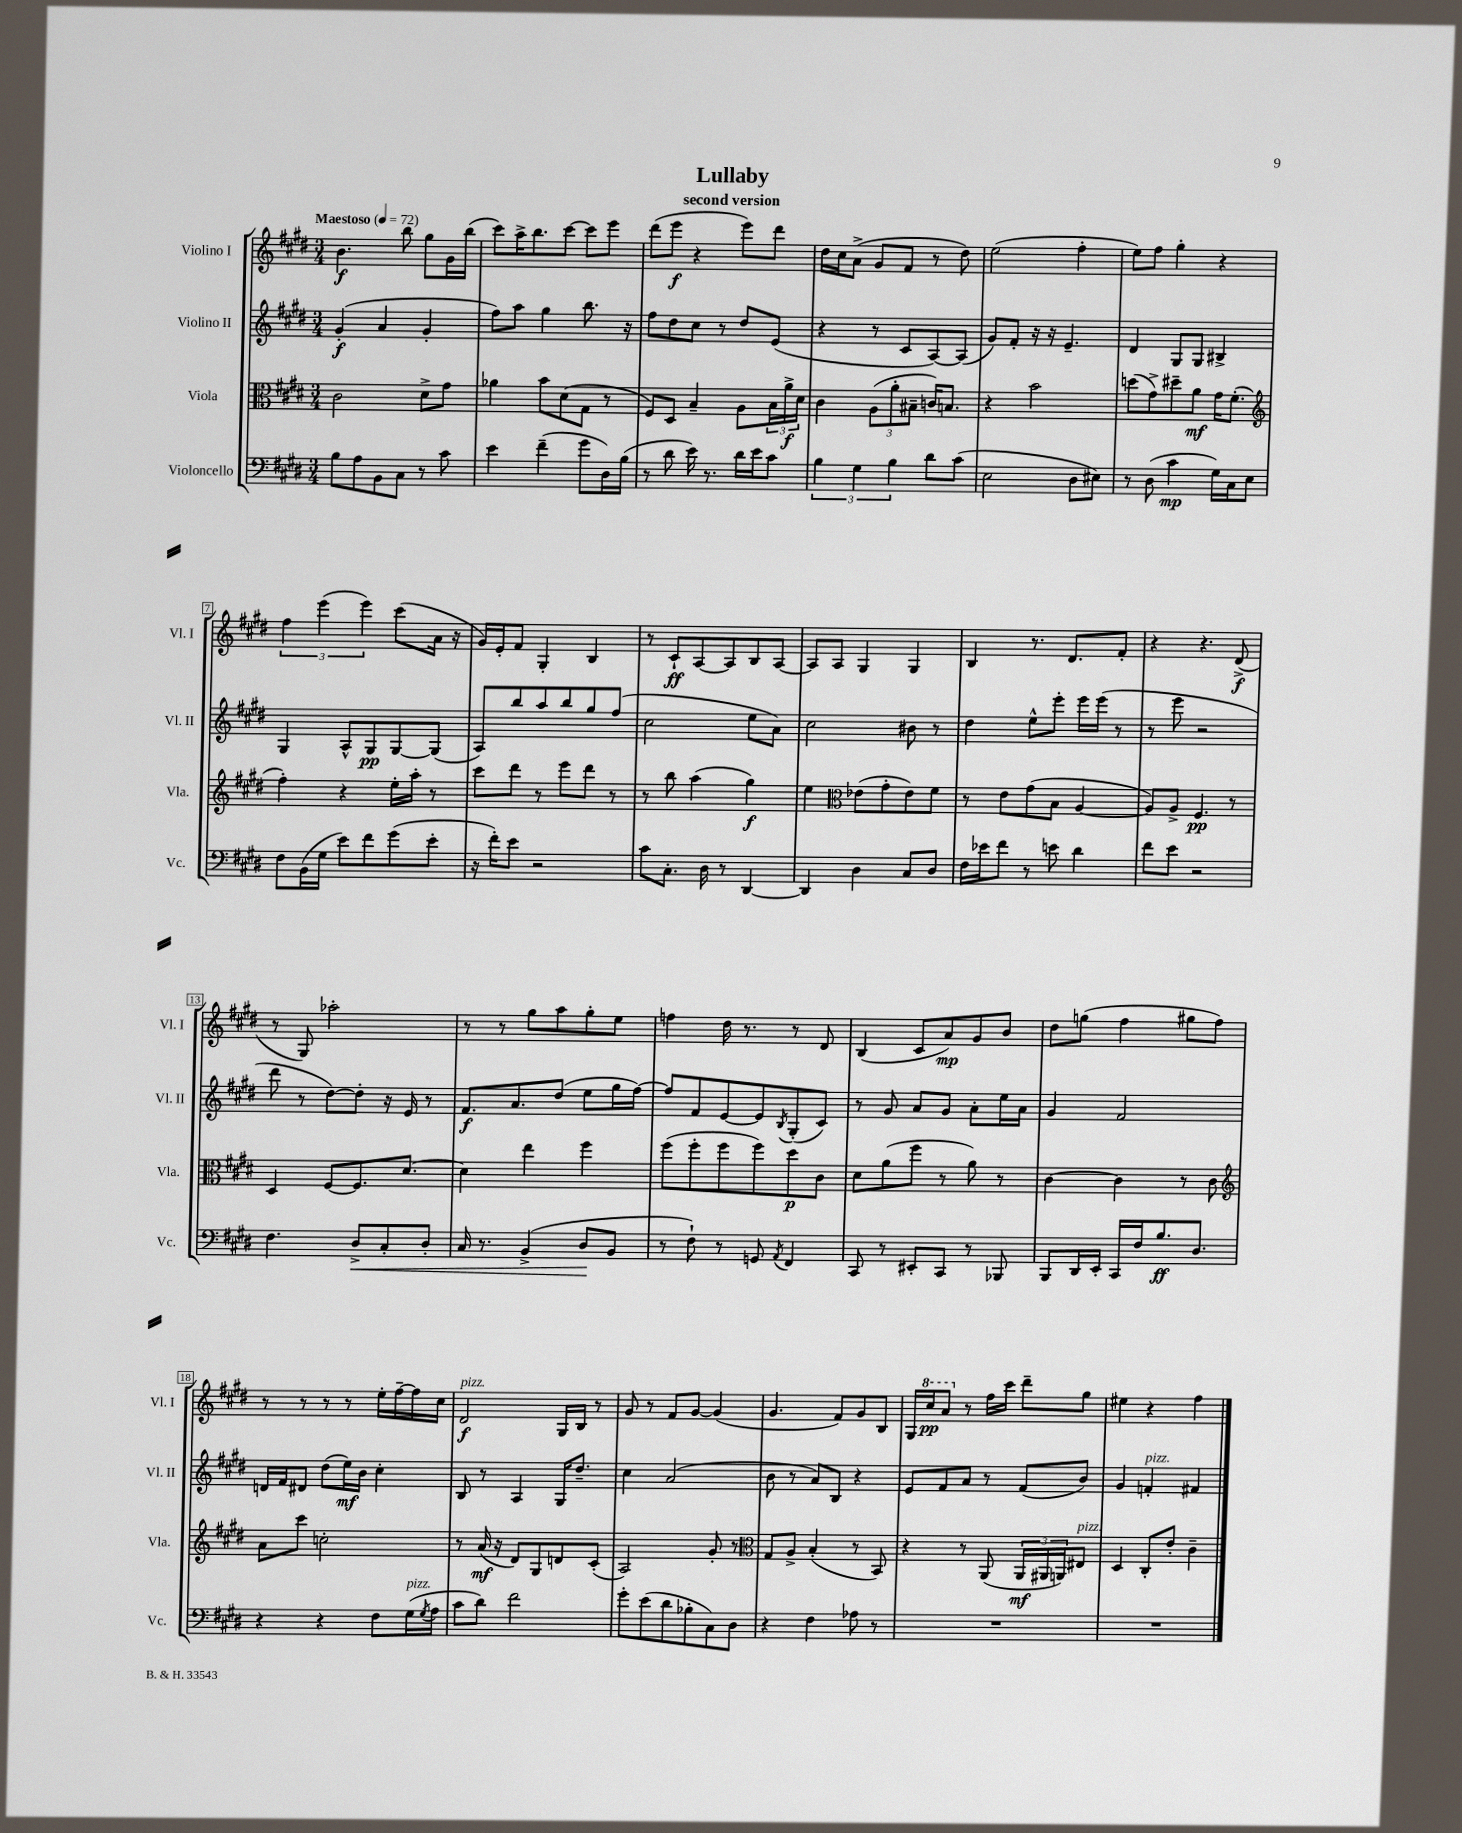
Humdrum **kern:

**kern	**kern	**kern	**kern
*staff4	*staff3	*staff2	*staff1
*clefF4	*clefC3	*clefG2	*clefG2
*k[f#c#g#d#]	*k[f#c#g#d#]	*k[f#c#g#d#]	*k[f#c#g#d#]
*M3/4	*M3/4	*M3/4	*M3/4
*MM72	*MM72	*MM72	*MM72
8B\L	2c#\	(4g#'/	4.b\
8A\	.	.	.
8BB\	.	4a/	.
8C#\J	.	.	8bb\
8r	8d#^\L	4g#'/	8gg#\L
8c#\	8g#\J	.	16g#\L
.	.	.	(16bb\JJ
=	=	=	=
4e\	4a-\	8ff#\L)	8ccc#\L)
.	.	8aa\J	16aa^\K
.	.	.	8.bb\
(4f#~\	8b\L	4gg#\	.
.	(8d#\	.	[8ccc#\J
8g#\L	8G#\J	8.bb\	8ccc#\]L
16D#\L)	8r	.	8eee\J
(16B\JJ	.	16r	.
=	=	=	=
8r	8F#/L)	8ff#\L	(8ddd#\L
8d#\	8D#/J	8dd#\	8eee\J
16e\)	4B~/	8cc#\J	4r
8.r	.	.	.
.	.	8r	.
16d#\LL	8A\L	8dd#/L	8eee\L)
16e\J	.	.	.
8c#\J	24B\L	(8e/J	8ddd#\J
.	24a^\	.	.
.	24d#\JJ	.	.
=	=	=	=
6B\	4c#\	4r	16dd#\LL
.	.	.	16cc#\J
.	.	.	(8a^\J
6G#\	.	.	.
.	(12A\L	8r	8g#/L
6B\	12a'\	.	.
.	.	8c#/L	8f#/J
.	12B#~\J	.	.
8d#\L	16c/LK)	[8A/)	8r
.	8.B/J	.	.
(8c#\J	.	(8A/]J	8dd#\)
=	=	=	=
2E\	4r	8g#/L)	(2ee\
.	.	8f#'/J	.
.	2b\	16r	.
.	.	16r	.
.	.	4.e~/	.
8D#\L	.	.	4ff#'\
8E#\J)	.	.	.
=	=	=	=
8r	(8dd\L	4d#/	8ee\L)
(8D#\	8g#^\)	.	8ff#\J
4c#\	8dd#~\	8G#/L	4gg#'\
.	8a\J	8G#/J	.
16G#\LL)	16g#\LK	4B#^/	4r
16C#\J	(8.f#'\J	.	.
8E\J	.	.	.
=	=	=	=
*	*clefG2	*	*
8F#\L	4ff#'\)	4G#/	6ff#\
(16BB\L	.	.	.
.	.	.	(6eee\
16G#\JJ	.	.	.
8e\L)	4r	8A^^/L	.
.	.	.	6eee\)
8f#\	.	8G#/	.
(8g#\	16ee'\LL	[8G#/	(8ccc#\L
.	16aa'\JJ	.	.
8e'\J	8r	(8G#/]J	16a\Jk
.	.	.	16r
=	=	=	=
16r	8ccc#\L	8A/L)	16g#/LL)
16f#'\LK)	.	.	16e'/J
8e\J	8ddd#\J	8bb/	8f#/J
2r	8r	8aa/	4G#'/
.	8eee\L	8bb/	.
.	8ddd#\J	8gg#/	4B/
.	8r	(8ff#/J	.
=	=	=	=
8c#\L	8r	2cc#\	8r
8.C#'\J	8bb\	.	8c#`/L
.	(4aa\	.	[8A/
16D#\	.	.	.
8r	.	.	8A/]
[4DD#/	4gg#\)	8ee\L	8B/
.	.	8a\J)	[8A/J
=	=	=	=
4DD#/]	4ee\	2cc#\	8A/]L
.	.	.	8A/J
*	*clefC3	*	*
4D#\	(8e-\L	.	4G#/
.	8g#'\	.	.
8C#/L	8e-\)	8b#\	4G#/
8D#/J	8f#\J	8r	.
=	=	=	=
16F#\LL	8r	4dd#\	4B/
16e-\J	.	.	.
8f#\J	8e\L	.	.
8r	(8g#\	8ee^^\L	8.r
8e\	8B\J	8eee'\J	.
.	.	.	8.d#/L
4d#\	[4A/	16eee\LL	.
.	.	(16eee\JJ	.
.	.	8r	8f#'/J
=	=	=	=
8f#\L	8A/]L)	8r	4r
8e\J	8A^/J	8eee\	.
2r	4.F#/	2r	4.r
.	8r	.	(8d#^/
=	=	=	=
4.F#\	4D#/	8ddd#\	8r
.	.	8r	8G#/)
.	[8F#/L	[8dd#\L)	2aa-'\
8D#^/L	8.F#/]	8dd#'\]J	.
8C#'/	.	16r	.
.	[8.d#/J	16e/	.
8D#'/J	.	8r	.
=	=	=	=
16C#/	4d#\]	8.f#/L	8r
8.r	.	.	.
.	.	.	8r
.	.	8.a/	.
(4BB^/	4ee\	.	8gg#\L
.	.	(8dd#/J	8aa\
8D#/L	4ff#\	8ee\L	8gg#'\
8BB/J	.	16gg#\L	8ee\J
.	.	[16ff#\JJ)	.
=	=	=	=
8r	(8ff#\L	8ff#/]L	4ff\
8F#`\)	8ff#'\	8f#/	.
8r	8ff#\	[8e/	16dd#\
.	.	.	8.r
8GG/	8ff#\)	8e/]	.
8qAA/	.	8qB/	.
4FF#/	8dd#\	(8G#'/	8r
.	8c#\J	8c#/J)	8d#/
=	=	=	=
8CC#/	8d#\L	8r	(4B/
8r	(8a\	8g#/	.
8EE#'/L	8ff#\J	8a/L	8c#/L
8CC#/J	8r	8g#/J	8a/)
8r	8a\)	8a'\L	8g#/
8BBB-/	8r	16ee\L	8b/J
.	.	16a\JJ	.
=	=	=	=
8BBB/L	[4c#\	4g#/	8dd#\L
16DD#/L	.	.	(8gg\J
16EE'/JJ	.	.	.
16CC#/LL	4c#\]	2f#/	4ff#\
16F#/J	.	.	.
8.B/	.	.	.
.	8r	.	8gg#\L
8.D#/J	.	.	.
.	8c#\	.	8ff#\J)
=	=	=	=
*	*clefG2	*	*
4r	8a\L	16d/LL	8r
.	.	16f#/J	.
.	8ccc#\J	8d#/J	8r
4r	2cc'\	(8dd#\L	8r
.	.	16ee\L)	8r
.	.	16b\JJ	.
8F#\L	.	4cc#'\	16ee'\LL
.	.	.	[16ff#~\
(16G#\L	.	.	16ff#\]
8qG#/	.	.	.
16A\JJ	.	.	16cc#\JJ
=	=	=	=
8c#\L	8r	8B/	2d#/
8d#\J)	(16a/	8r	.
.	16r	.	.
2f#\	8d#/L)	4A/	.
.	8G#/	.	.
.	8d/	16G#/LK	16G#/LL
.	.	8.dd#~/J	16B/JJ
.	(8c#'/J	.	8r
=	=	=	=
8g#'\L	2A/)	4cc#\	8g#/
(8e\	.	.	8r
8d#\	.	(2a/	8f#/L
8B-'\	.	.	[8g#/J
8C#\)	8g#'/	.	(4g#/]
8D#\J	8r	.	.
=	=	=	=
*	*clefC3	*	*
4r	8G#/L	8b\	4.g#/
.	8A^/J	8r	.
4F#\	(4B'/	8a/L)	.
.	.	8B/J	8f#/L)
8A-\	8r	4r	8g#/
8r	8BB/)	.	8B/J
=	=	=	=
2.r	4r	8e/L	16G#/LL
.	.	.	16ccc#/J
.	.	8f#/	8aa/J
.	8r	8a/J	8r
.	(8AA/	8r	16ff#\LL
.	.	.	16ccc#\JJ
.	24AA/LL	(8f#/L	8ddd#~\L
.	24AA#/	.	.
.	24AA/J)	.	.
.	8E#/J	8b/J)	8gg#\J
=	=	=	=
2.r	4D#/	4g#/	4ee#\
.	8C#'/L	4f'/	4r
.	8e'/J	.	.
.	4c#~\	4f#/	4ff#\
==	==	==	==
*-	*-	*-	*-
